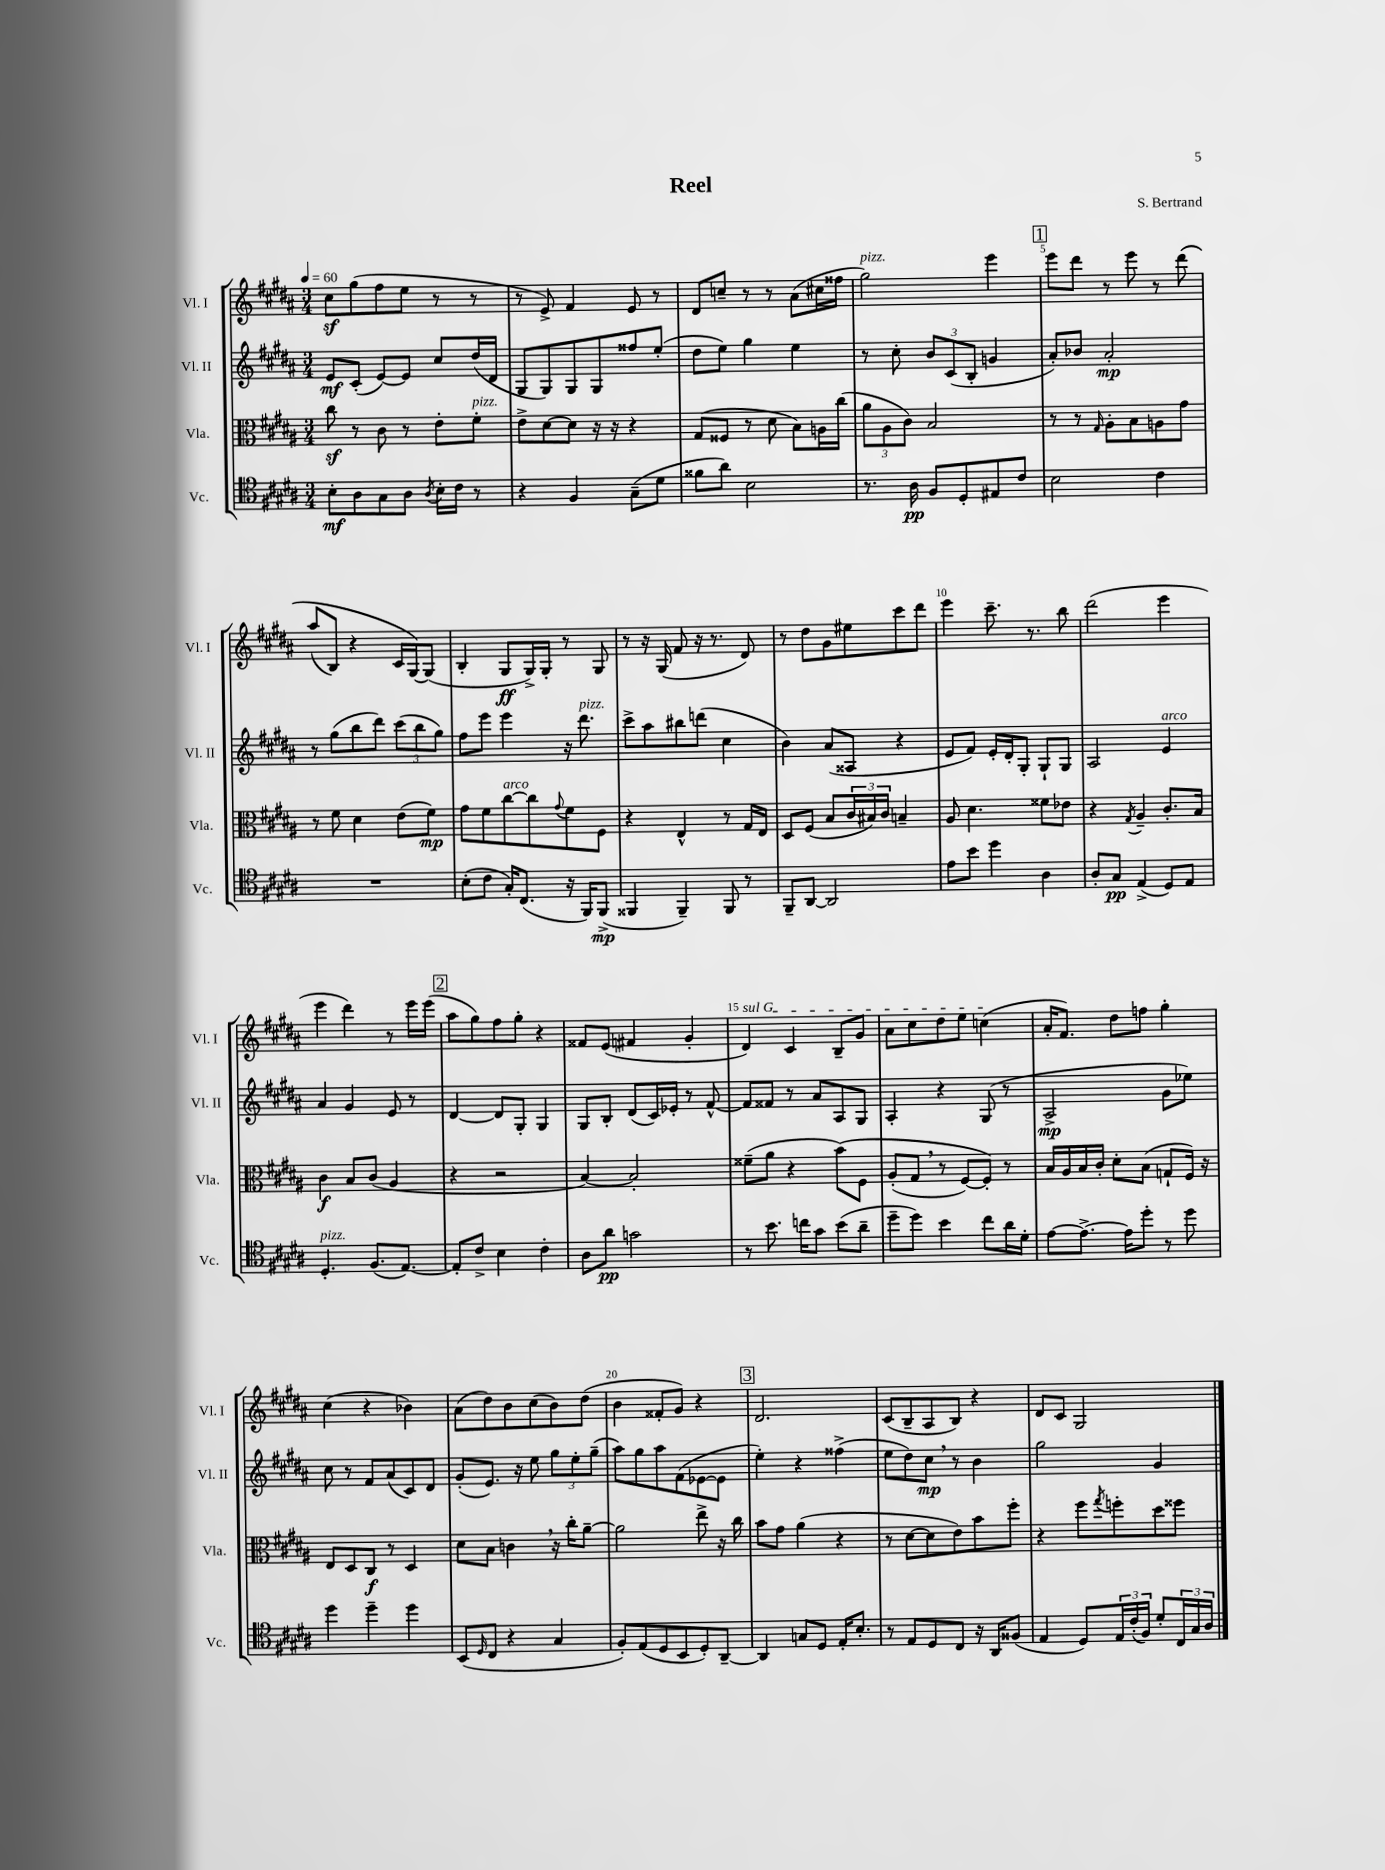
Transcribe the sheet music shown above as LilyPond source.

\header { title = "Reel" composer = "S. Bertrand" }
<<
\new StaffGroup <<
\new Staff = "s0" \with { instrumentName = "Vl. I" shortInstrumentName = "Vl. I" } {
    \clef treble \key b \major \numericTimeSignature \time 3/4 \tempo 4 = 60
    cis''8\sf gis''8( fis''8 e''8 r8 r8 |
    r8 e'8->) fis'4 e'8 r8 |
    dis'8 c''8-- r8 r8 ais'8( cis''16 fisis''16 |
    gis''2^\markup { \italic "pizz." }) e'''4 |
    \mark \markup { \box "1" } e'''8 dis'''8 r8 e'''8 r8 dis'''8\( |
    ais''8( b8) r4 cis'16 gis16~\) gis8( |
    b4-. gis8\ff gis16->) gis16-. r8 gis8 |
    r8 r16 gis16( fis'8 r16 r8. dis'8) |
    r8 dis''8 gis'8 eis''8 cis'''8 dis'''8 |
    e'''4 cis'''8.-- r8. b''8 |
    dis'''2( e'''4 |
    e'''4 dis'''4) r8 e'''16 e'''16( |
    \mark \markup { \box "2" } ais''8 gis''8) fis''8 gis''8-. r4 |
    fisis'8 e'8( fis'4 gis'4-. |
    \once \override TextSpanner.bound-details.left.text = \markup { \italic "sul G" } dis'4\startTextSpan) cis'4 b8-- gis'8 |
    ais'8 cis''8 dis''8 e''8 c''4\stopTextSpan( |
    ais'16-. fis'8.) dis''8 f''8 gis''4-. |
    cis''4( r4 bes'4) |
    ais'8( dis''8) b'8 cis''8( b'8) dis''8( |
    b'4 fisis'8-. gis'8) r4 |
    \mark \markup { \box "3" } dis'2. |
    cis'8( b8-- ais8 b8) r4 |
    dis'8 cis'8 gis2 \bar "|." |
}
\new Staff = "s1" \with { instrumentName = "Vl. II" shortInstrumentName = "Vl. II" } {
    \clef treble \key b \major \numericTimeSignature \time 3/4
    e'8\mf cis'8-.( e'8~) e'8 cis''8 dis''16( dis'16 |
    gis8 gis8) gis8 gis8 fisis''8 e''8-.( |
    dis''8 e''8) gis''4 e''4 |
    r8 cis''8-. \tuplet 3/2 { b'8 cis'8( b8-. } g'4 |
    \mark \markup { \box "1" } ais'8-.) bes'8 ais'2-.\mp |
    r8 gis''8( b''8 dis'''8) \tuplet 3/2 { cis'''8( b''8 gis''8) } |
    fis''8 e'''8 e'''4 r16 dis'''8.^\markup { \italic "pizz." } |
    cis'''8-> ais''8 bis''8 d'''8( cis''4 |
    b'4) ais'8( aisis8 r4 |
    e'8 fis'8) e'16-. dis'16-. gis8-. gis8-! gis8 |
    ais2 e'4^\markup { \italic "arco" } |
    ais'4 gis'4 e'8 r8 |
    \mark \markup { \box "2" } dis'4~ dis'8 gis8-. gis4 |
    gis8 b8-. dis'8( cis'16) ees'16-. r8 fis'8~-^ |
    fis'8 fisis'8 r8 ais'8 ais8 gis8 |
    ais4-. r4 gis8( r8 |
    ais2->\mp gis'8 ees''8) |
    cis''8 r8 fis'8 ais'8( cis'8) dis'8 |
    gis'8-.( e'8.) r16 e''8 \tuplet 3/2 { gis''8 e''8-. gis''8--( } |
    ais''8) gis''8 ais''8 fis'8( ees'8~ ees'8 |
    \mark \markup { \box "3" } e''4-.) r4 fisis''4->( |
    e''8 dis''8) cis''8\mp \breathe r8 b'4 |
    gis''2 gis'4 \bar "|." |
}
\new Staff = "s2" \with { instrumentName = "Vla." shortInstrumentName = "Vla." } {
    \clef alto \key b \major \numericTimeSignature \time 3/4
    cis''8\sf r8 cis'8 r8 e'8-. fis'8-.^\markup { \italic "pizz." } |
    e'8-> dis'8~ dis'8 r16 r16 r4 |
    gis8( fisis8 r8 dis'8 b8) a16 cis''16( |
    \tuplet 3/2 { ais'8 ais8 cis'8) } b2 |
    \mark \markup { \box "1" } r8 r8 \grace { gis16 } ais8-. b8 a8 gis'8 |
    r8 fis'8 dis'4 e'8( fis'8\mp) |
    gis'8 fis'8 cis''8~^\markup { \italic "arco" } cis''8 \appoggiatura { gis'8 } fis'8 fis8 |
    r4 e4-^ r8 gis16 e16 |
    dis8 fis8( b8 \tuplet 3/2 { cis'16 bis16) cis'16 } b4-- |
    ais8 dis'4. fisis'8 ees'8 |
    r4 \acciaccatura { gis8 } ais4-- cis'8.-. b16 |
    cis'4\f b8 cis'8( ais4 |
    \mark \markup { \box "2" } r4 r2 |
    b4~) b2-. |
    fisis'8--( ais'8 r4 b'8)\( fis8 |
    ais8-.( gis8 \breathe r8 fis8~) fis8-.\) r8 |
    b16 ais16 b16 cis'16-. dis'8-. b8( g8-! fis16) r16 |
    e8 dis8 cis8\f r8 dis4 |
    dis'8 b8 c'4 \breathe r16 cis''16-. ais'8~-- |
    ais'2 e''8-> r16 cis''16 |
    \mark \markup { \box "3" } b'8 gis'8 ais'4( r4 |
    r8 dis'8~ dis'8 e'8) b'8 fis''8-. |
    r4 fis''8 \acciaccatura { gis''8 } f''8-. dis''8 fisis''8 \bar "|." |
}
\new Staff = "s3" \with { instrumentName = "Vc." shortInstrumentName = "Vc." } {
    \clef tenor \key b \major \numericTimeSignature \time 3/4
    b8-.\mf ais8 gis8 ais8 \acciaccatura { ais8 } b16-. cis'16 r8 |
    r4 fis4 gis8--( dis'8 |
    fisis'8 ais'8) b2 |
    r8. ais16\pp fis8 dis8-. eis8 cis'8 |
    \mark \markup { \box "1" } b2 cis'4 |
    R2. |
    b8-.( cis'8 gis16-.) cis8.( r16 fis,16) fis,8->\mp( |
    fisis,4 fisis,4--) fisis,8 r8 |
    fis,8-- ais,8~ ais,2 |
    e'8 b'8 dis''4 ais4 |
    ais8-. gis8\pp e4->( dis8) e8 |
    dis4.-.^\markup { \italic "pizz." } fis8.( e8.~) |
    \mark \markup { \box "2" } e8-. cis'8-> b4 cis'4-. |
    ais8 ais'8\pp g'2 |
    r8 b'8. c''16 gis'8 b'8( ais'8-- |
    dis''8-- dis''8) b'4 cis''8 ais'16 dis'16-. |
    e'8~ e'8.~-> e'16 dis''8-. r8 dis''8 |
    dis''4 dis''4-- dis''4 |
    b,8( \grace { dis16 } cis8 r4 gis4 |
    fis8-.) e8( dis8 b,8 dis8-.) ais,8~-- |
    \mark \markup { \box "3" } ais,4 g8 dis8 e16-. b8.-. |
    r8 e8 dis8 cis8 r16 ais,16 fisis8( |
    e4 dis8) \tuplet 3/2 { e16 cis'16-.( fis16) } dis'8-. \tuplet 3/2 { cis16 gis16 ais16 } \bar "|." |
}
>>
>>
\layout { \context { \Score \override BarNumber.break-visibility = ##(#f #t #t) barNumberVisibility = #(every-nth-bar-number-visible 5) } }
